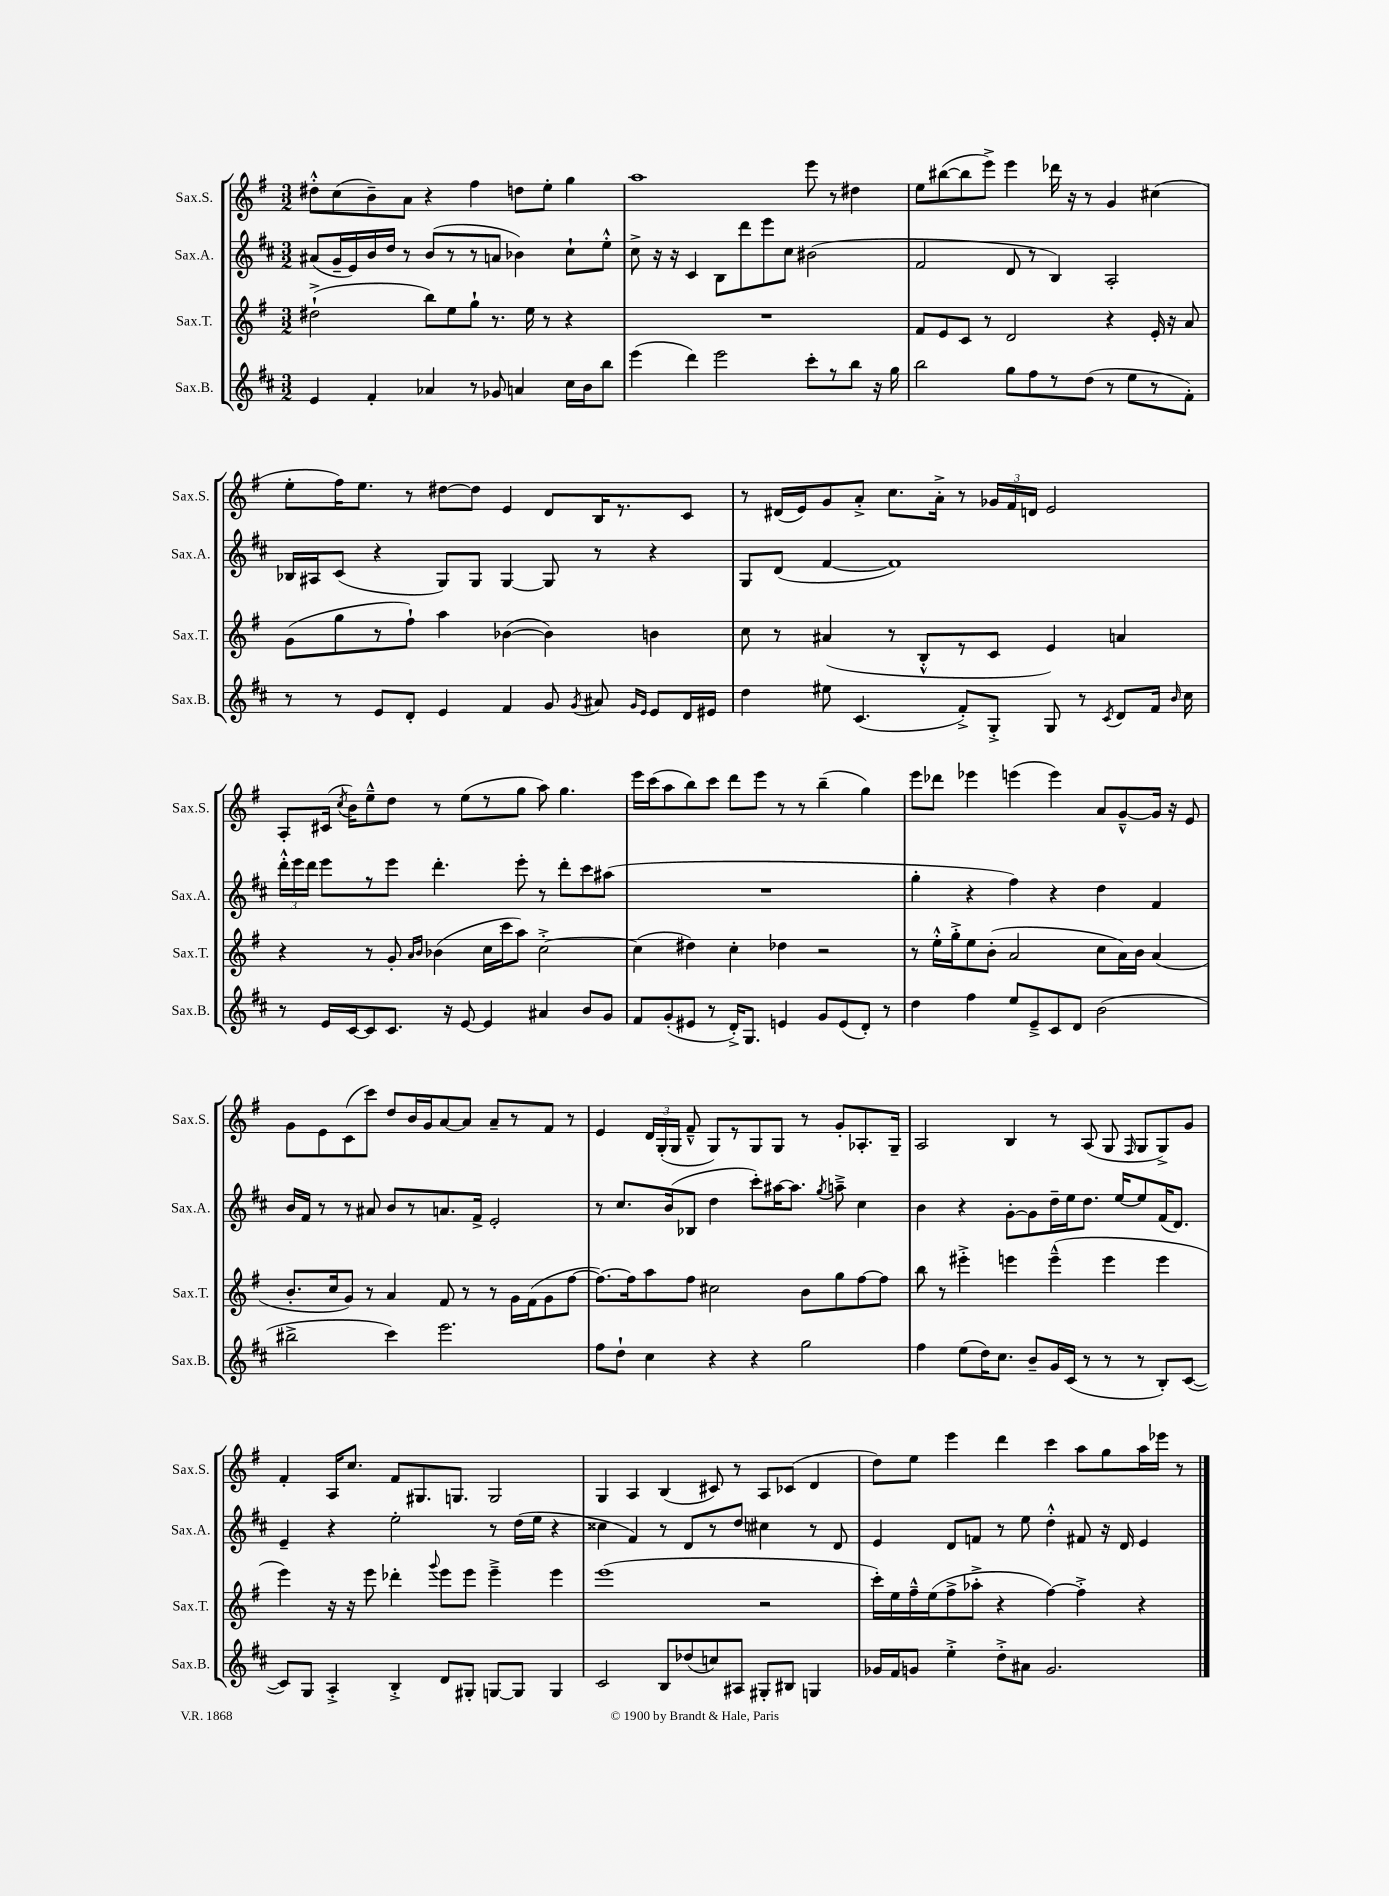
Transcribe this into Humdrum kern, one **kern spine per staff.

**kern	**kern	**kern	**kern
*staff4	*staff3	*staff2	*staff1
*clefG2	*clefG2	*clefG2	*clefG2
*k[f#c#]	*k[f#]	*k[f#c#]	*k[f#]
*M3/2	*M3/2	*M3/2	*M3/2
4e/	(2dd#`^\	(8a#/L	8dd#'^^\L
.	.	16g~/L	(8cc\
.	.	16e/)	.
4f#'/	.	16b/	8b~\)
.	.	16dd/JJ	.
.	.	8r	8a\J
4a-/	8bb\L)	(8b/L	4r
.	8ee\	8r	.
8r	8gg`\J	8r	4ff#\
8g-/	8.r	8a/J	.
4a/	.	4b-\)	8dd\L
.	16ee\	.	.
.	8r	.	8ee'\J
16cc#\LL	4r	8cc#`\L	4gg\
16b\J	.	.	.
8bb\J	.	8ee'^^\J	.
=	=	=	=
(4eee\	1.r	8cc#^\	1aa
.	.	16r	.
.	.	16r	.
4ddd\)	.	4c#/	.
2eee\	.	8B\L	.
.	.	8ddd\	.
.	.	8eee\	.
.	.	8cc#\J	.
8ccc#'\L	.	(2b#\	8eee\
8r	.	.	8r
8bb\J	.	.	4dd#\
16r	.	.	.
16gg\	.	.	.
=	=	=	=
2bb\	8f#/L	2f#/	8ee\L
.	8e/	.	([8bb#\
.	8c/J	.	8bb#\]
.	8r	.	8eee^\J)
8gg\L	2d/	8d/	4eee\
8ff#\	.	8r	.
8r	.	4B/)	16ddd-\
.	.	.	16r
(8dd\J	.	.	8r
8r	4r	2A'/	4g/
8ee\L	.	.	.
8r	16e'/	.	(4cc#\
.	16r	.	.
8f#'\J)	8a/	.	.
=	=	=	=
8r	(8g\L	16B-/LL	8ee'\L
.	.	16A#/J	.
8r	8gg\	(8c#/J	16ff#\K)
.	.	.	8.ee\J
8e/L	8r	4r	.
8d'/J	8ff#`\J)	.	8r
4e/	4aa\	8G/L)	[8dd#\L
.	.	8G/J	8dd#\]J
4f#/	([4b-\	[4G/	4e/
8g/	4b-\])	8G/]	8d/L
8qg/	.	.	.
8a#/	.	8r	16B/K
.	.	.	8.r
16qqg/LL	.	.	.
16qqe/JJ	.	.	.
8e/L	4b\	4r	.
16d/L	.	.	8c/J
16e#/JJ	.	.	.
=	=	=	=
4dd\	8cc\	8G/L	8r
.	8r	(8d/J	(16d#/LL
.	.	.	16e/J)
8ee#\	(4a#/	[4f#/	8g/
(4.c#/	.	.	8a'^/J
.	8r	1f#])	8.cc\L
.	8B'^^/L	.	.
.	.	.	16a'^\Jk
8f#'^/L)	8r	.	8r
8G'^/J	8c/J	.	24g-/LL
.	.	.	24f#/
.	.	.	24d/JJ
8G/	4e/)	.	2e/
8r	.	.	.
8qc#/	.	.	.
8d/L	4a/	.	.
16f#/Jk	.	.	.
16qqb/	.	.	.
16cc#\	.	.	.
=	=	=	=
8r	4r	24ddd'^^\LL	8A'/L
.	.	24eee\	.
.	.	24ddd\JJ	.
16e/LL	.	8eee\L	(16c#/Jk
.	.	.	8qcc/
[16c#/J	.	.	16b\LK)
8c#/]	8r	8r	8ee~^^\
8.c#/J	8g'/	8eee\J	8dd\J
.	16qqa/LL	.	.
.	16qqb/JJ	.	.
.	(4b-\	4.ddd'\	8r
16r	.	.	.
[8e/	.	.	(8ee\L
4e/]	16cc\LL	.	8r
.	16ccc\J	.	.
.	8aa\J)	8eee'\	8gg\J
4a#/	[2cc'^\	8r	8aa\)
.	.	8ddd'\L	4.gg\
8b/L	.	8ccc#\	.
8g/J	.	(8aa#\J	.
=	=	=	=
8f#/L	(4cc\]	1.r	16eee\LL
.	.	.	(16ccc\J
(8g'/	.	.	8aa\
8e#/J	4dd#\)	.	8bb\)
8r	.	.	8ccc\J
16d'^/LK)	4cc'\	.	8ddd\L
8.G/J	.	.	.
.	.	.	8eee\J
4e/	4dd-\	.	8r
.	.	.	8r
8g/L	2r	.	(4bb~\
(8e/	.	.	.
8d'/J)	.	.	4gg\)
8r	.	.	.
=	=	=	=
4dd\	8r	4gg'\	8eee\L
.	16ee'^^\LL	.	8ddd-\J
.	16gg'^\J	.	.
4ff#\	8ee\	4r	4eee-\
.	(8b'\J	.	.
8ee/L	2a/	4ff#\)	(4eee\
8e~^/	.	.	.
8c#/	.	4r	4eee\)
8d/J	.	.	.
(2b\	8cc\L	4dd\	8a/L
.	16a\L)	.	[8g~^^/
.	16b\JJ	.	.
.	(4a/	4f#/	16g/]Jk
.	.	.	16r
.	.	.	8e/
=	=	=	=
2bb#^\	8.b'/L	16b/LL	8g\L
.	.	16f#/JJ	.
.	.	8r	8e\
.	16cc/k	.	.
.	8g/J)	8r	(8c\
.	8r	8a#/	8ccc\J)
4ccc#\)	4a/	8b/L	8dd/L
.	.	8r	16b/L
.	.	.	16g/J
2.eee\	8f#/	8.a/	[8a/
.	8r	.	8a/]J
.	.	16f#^/Jk	.
.	8r	2e'/	8a~/L
.	16g\LL	.	8r
.	(16f#\J	.	.
.	8g\	.	8f#/J
.	[8ff#\J	.	8r
=	=	=	=
8ff#\L	8.ff#\_L)	8r	4e/
8dd`\J	.	8.cc#/L	.
.	16ff#\]k	.	.
4cc#\	8aa\	.	24d/LL
.	.	.	(24G'/
.	.	(16b/k	.
.	.	.	24G/JJ
.	8ff#\J	8B-/J	8f#~^^/
4r	2cc#\	4dd\	8G/L)
.	.	.	8r
4r	.	8ccc#'\L)	8G/
.	.	[16aa#\K	8G/J
.	.	8.aa#\]J	.
2gg\	8b\L	.	8r
.	.	8qgg/	.
.	8gg\	8aa~^\	8g'/L
.	[8ff#\	4cc#\	8.A-'/
.	8ff#\]J	.	.
.	.	.	16G~/Jk
=	=	=	=
4ff#\	8bb\	4b\	2A/
.	8r	.	.
(8ee\L	4eee#'^\	4r	.
16dd\K)	.	.	.
8.cc#\J	.	.	.
.	4eee\	[8g'\L	4B/
8b~/L	.	8g\]	.
16g/L	(4eee~^^\	16dd~\L	8r
(16c#/JJ	.	16ee\J	.
8r	.	8.dd\J	(8A/
8r	4eee\	.	8G/
.	.	[16ee/LK	.
.	.	.	16qqF#/
8r	.	8ee/]	8G/L
8B'/L)	4eee\	(16f#/K	8G^/)
.	.	8.d/J)	.
([8c#/J	.	.	8g/J
=	=	=	=
8c#/]L)	4eee\)	4e~/	4f#'/
8G/J	.	.	.
4A'^/	16r	4r	16A/LK
.	16r	.	8.cc/J
.	8eee\	.	.
4B'^/	4ddd-'\	2ee'\	8f#/L
.	.	.	8.G#/
.	8qqggg/	.	.
8d/L	8eee\L	.	.
.	.	.	8.G/J
8G#'/J	8eee\J	.	.
[8G/L	4eee~^\	8r	2G/
8G/]J	.	(16dd\LL	.
.	.	16ee\JJ	.
4G/	4eee\	4r	.
=	=	=	=
2c#/	(1eee	4cc##\	4G/
.	.	4f#/)	4A/
8B/L	.	8r	(4B/
(8dd-/	.	8d/L	.
8cc/)	.	8r	8c#/)
8A#/J	.	8dd/J	8r
8G#'/L	2r	4cc#\	8A/L
8B#/J	.	.	(8c-/J
4G/	.	8r	4d/
.	.	8d/	.
=	=	=	=
16g-/LL	16ccc'\LL)	4e/	8dd\L)
16f#/J	16ee\	.	.
8g/J	16ff#~^^\	.	8ee\J
.	(16ee\J	.	.
4ee'^\	8ff#^\	8d/L	4eee\
.	8aa-'^\J	8f/J	.
8dd'^\L	4r	8r	4ddd\
8a#\J	.	8ee\	.
2.g/	[4ff#\)	4dd'^^\	4ccc\
.	4ff#'^\]	8f#/	8aa\L
.	.	16r	8gg\
.	.	16d/	.
.	4r	4e/	16aa\L
.	.	.	16eee-\JJ
.	.	.	8r
==	==	==	==
*-	*-	*-	*-
